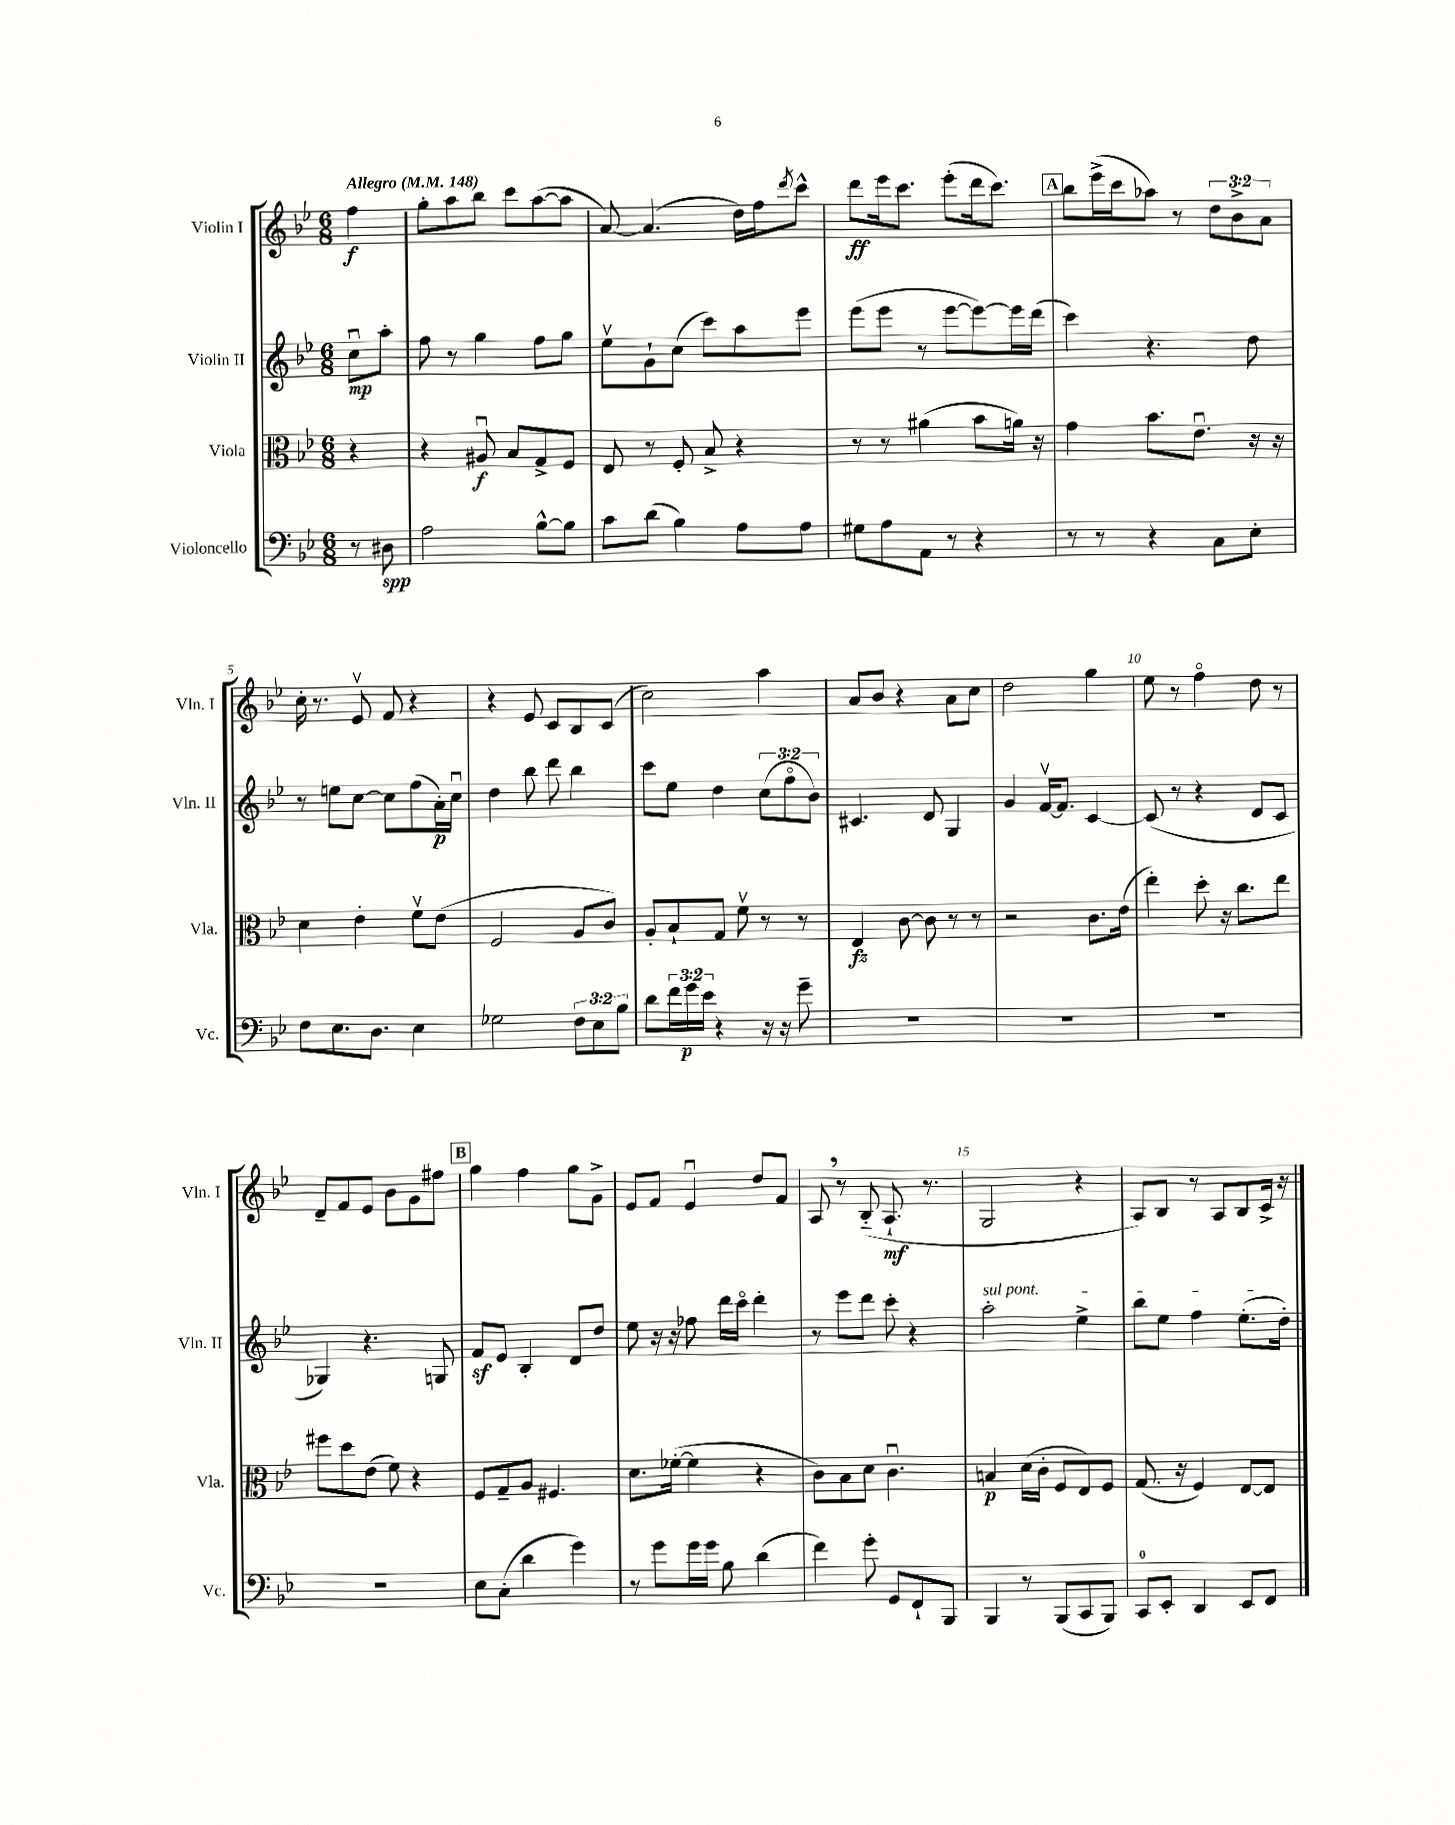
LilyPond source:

<<
\new StaffGroup <<
\new Staff = "s0" \with { instrumentName = "Violin I" shortInstrumentName = "Vln. I" } {
    \clef treble \key bes \major \numericTimeSignature \time 6/8 \override Staff.TupletNumber.text = #tuplet-number::calc-fraction-text \partial 4 \tempo "Allegro" 4 = 148
    f''4\f |
    g''8-. a''8 bes''8 c'''8 a''8~( a''8 |
    a'8~) a'4.( d''16) f''16 \acciaccatura { d'''8 } c'''8-^ |
    d'''8\ff ees'''16 c'''8. ees'''8-.( d'''16 c'''8.) |
    \mark \markup { \box "A" } bes''8 ees'''16->( c'''16 aes''8) r8 \tuplet 3/2 { d''8 bes'8-> a'8 } |
    c''16-. r8. ees'8\upbow f'8 r4 |
    r4 ees'8 c'8 bes8 c'8( |
    c''2) a''4 |
    a'8 bes'8 r4 a'8 c''8 |
    d''2 g''4 |
    ees''8 r8 f''4\flageolet d''8 r8 |
    d'8-- f'8 ees'8 bes'8 g'8 fis''8 |
    \mark \markup { \box "B" } g''4 f''4 g''8 g'8-> |
    ees'8 f'8 ees'4\downbow d''8 f'8 |
    a8 \breathe r8 bes8-_( a8.-!\mf r8. |
    g2 r4 |
    a8) bes8 r8 a8 bes8 c'16-> r16 \bar "|." |
}
\new Staff = "s1" \with { instrumentName = "Violin II" shortInstrumentName = "Vln. II" } {
    \clef treble \key bes \major \numericTimeSignature \time 6/8 \override Staff.TupletNumber.text = #tuplet-number::calc-fraction-text \partial 4
    c''8\downbow\mp a''8-. |
    f''8 r8 g''4 f''8 g''8 |
    ees''8\upbow g'8-! c''8( c'''8) a''8 ees'''8 |
    ees'''8( ees'''8 r8 ees'''8~ ees'''8~) ees'''16 d'''16( |
    \mark \markup { \box "A" } c'''4) r4. d''8 |
    r8 e''8 c''8~ c''8 f''8( a'16-.\p) c''16\downbow |
    d''4 bes''8 d'''8 bes''4 |
    c'''8 ees''8 d''4 \tuplet 3/2 { c''8( f''8\flageolet bes'8) } |
    cis'4. d'8 g4 |
    g'4 f'16~\upbow f'8. c'4~ |
    c'8( r8 r4 d'8 c'8 |
    ges4) r4. g8 |
    \mark \markup { \box "B" } f'8\sf ees'8 bes4-. d'8 d''8 |
    ees''8 r16 r16 fes''8 d'''16 c'''16\flageolet d'''4-. |
    r8 ees'''8 d'''8 c'''8-. r4 |
    \once \override TextSpanner.bound-details.left.text = \markup { \italic "sul pont." } a''2-.\startTextSpan ees''4-> |
    bes''8 ees''8 f''4 ees''8.-.( d''16-.\stopTextSpan) \bar "|." |
}
\new Staff = "s2" \with { instrumentName = "Viola" shortInstrumentName = "Vla." } {
    \clef alto \key bes \major \numericTimeSignature \time 6/8 \partial 4
    r4 |
    r4 ais8\downbow\f bes8 g8-> f8 |
    ees8 r8 f8-. bes8-> r4 |
    r8 r8 ais'4( bes'8 a'16) r16 |
    \mark \markup { \box "A" } g'4 bes'8. ees'8.\downbow r16 r16 |
    d'4 ees'4-. f'8\upbow ees'8( |
    f2 a8 c'8) |
    a8-. bes8-! g8 f'8\upbow r8 r8 |
    ees4\fz c'8~ c'8 r8 r8 |
    r2 c'8. ees'16( |
    ees''4-.) d''8-. r16 c''8. ees''8 |
    fis''8 d''8 ees'8( f'8) r4 |
    \mark \markup { \box "B" } f8 g8-- a8 fis4. |
    d'8. fes'16~-.( fes'4 r4 |
    c'8) bes8 d'8 c'4.\downbow |
    b4\p d'16( c'16-. f8 ees8) f8 |
    g8.( r16 f4) ees8~ ees8 \bar "|." |
}
\new Staff = "s3" \with { instrumentName = "Violoncello" shortInstrumentName = "Vc." } {
    \clef bass \key bes \major \numericTimeSignature \time 6/8 \override Staff.TupletNumber.text = #tuplet-number::calc-fraction-text \partial 4
    r8 dis8\spp |
    a2 bes8~-^ bes8 |
    c'8 d'8( bes4) a8 a8 |
    gis8 a8 a,8 r8 r4 |
    \mark \markup { \box "A" } r8 r8 r4 c8 ees8-. |
    f8 ees8. d8. ees4 |
    ges2 \tuplet 3/2 { f8 ees8 bes8 } |
    d'8 \tuplet 3/2 { f'16 g'16\p ees'16 } r4 r16 r16 g'8-- |
    R2. |
    R2. |
    R2. |
    R2. |
    \mark \markup { \box "B" } ees8 c8-.( d'4 g'4) |
    r8 g'8 g'16 g'16 bes8 d'4( |
    f'4) g'8-. g,8 f,8-! bes,,8 |
    bes,,4 r8 bes,,8( c,8 bes,,8) |
    c,8-0 ees,8-. d,4 ees,8 f,8 \bar "|." |
}
>>
>>
\layout { \context { \Score \override BarNumber.break-visibility = ##(#f #t #t) barNumberVisibility = #(every-nth-bar-number-visible 5) } }
